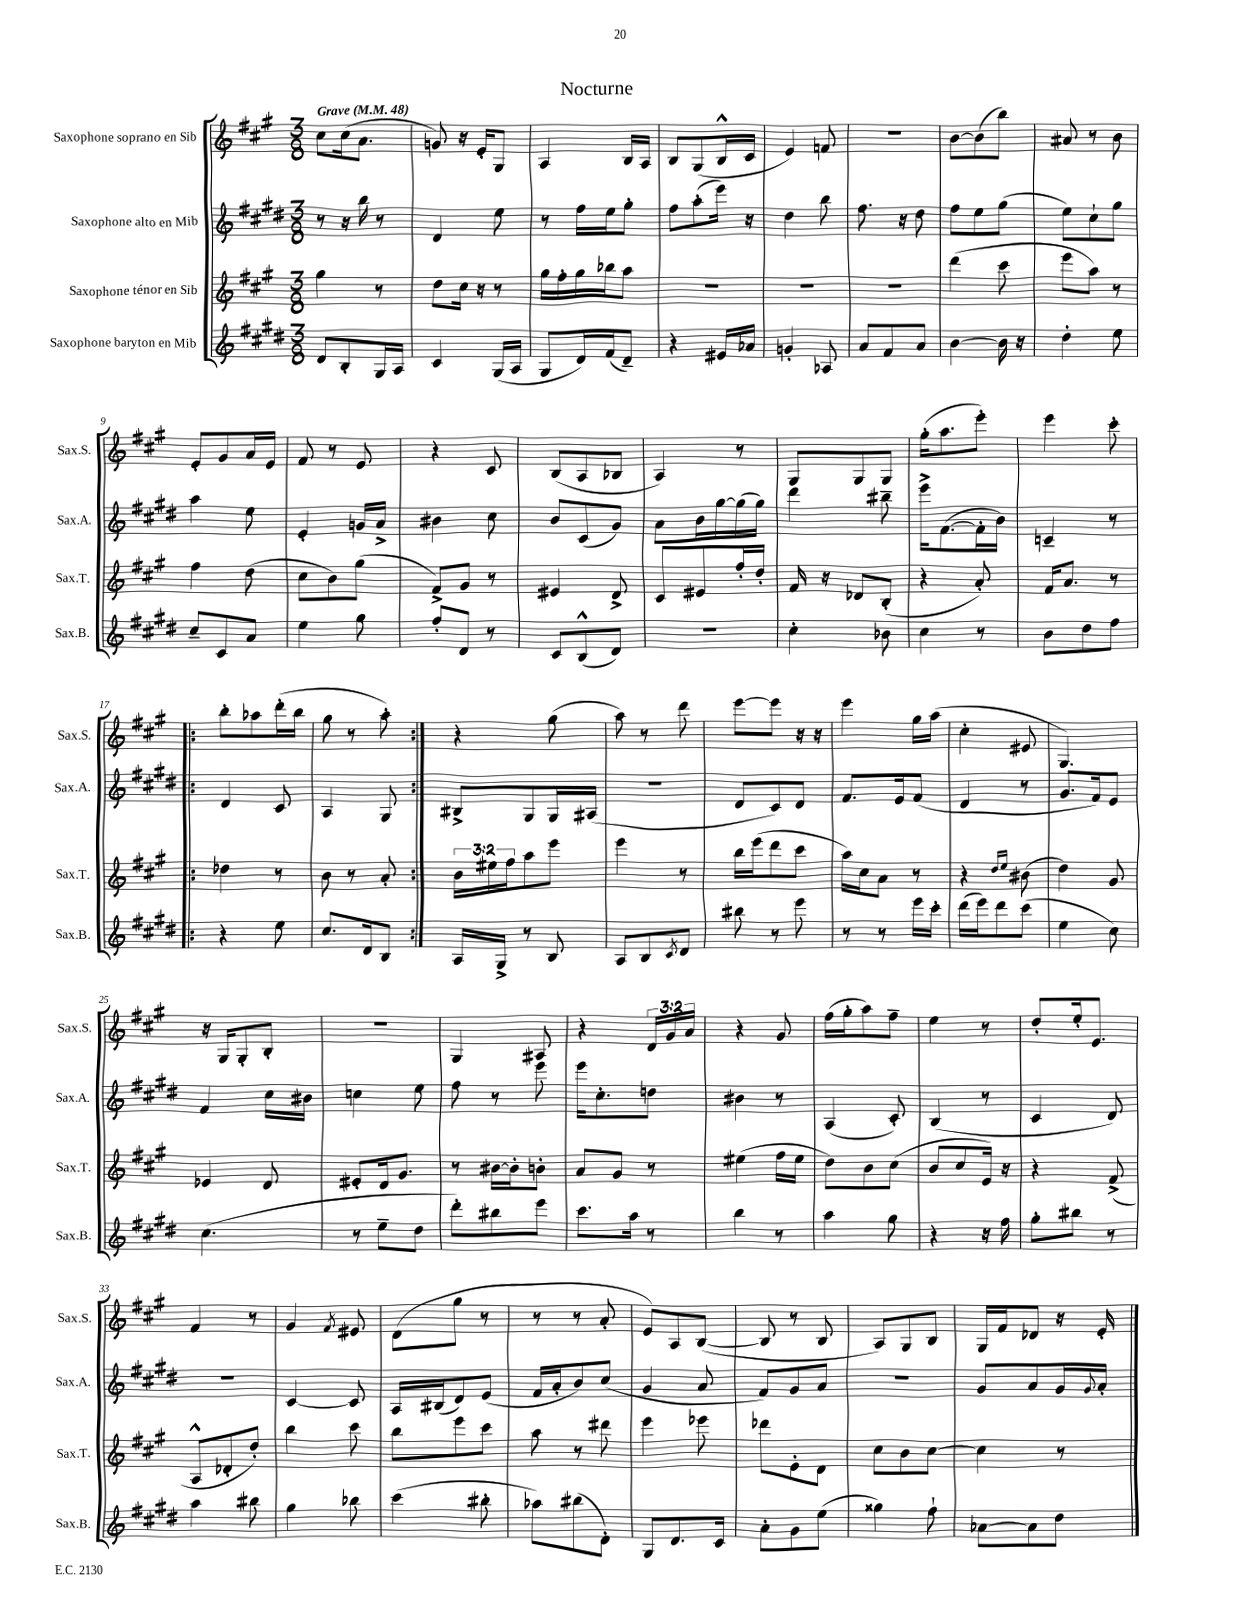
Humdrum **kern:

**kern	**kern	**kern	**kern
*part4	*part3	*part2	*part1
*staff4	*staff3	*staff2	*staff1
*I"Saxophone baryton en Mib	*I"Saxophone ténor en Sib	*I"Saxophone alto en Mib	*I"Saxophone soprano en Sib
*I'Sax.B.	*I'Sax.T.	*I'Sax.A.	*I'Sax.S.
*clefG2	*clefG2	*clefG2	*clefG2
*k[f#c#g#d#]	*k[f#c#g#]	*k[f#c#g#d#]	*k[f#c#g#]
*M3/8	*M3/8	*M3/8	*M3/8
*MM48	*MM48	*MM48	*MM48
=1	=1	=1	=1
!	!	!	!LO:TX:a:B:t=Grave
8d#/L	4gg#\	8r	8cc#\L
8B'/	.	16r	(16cc#\k
.	.	16bb\	8.a\J
16G#/L	8r	8r	.
16A/JJ	.	.	.
=2	=2	=2	=2
4c#/	8dd\L	4d#/	8gn/)
.	16cc#\Jk	.	16r
.	16r	.	16e'/KL
(16G#/LL	8r	8ee\	8G#/J
16A/JJ	.	.	.
=3	=3	=3	=3
8G#/L	16gg#\LL	8r	4A/
.	16ff#'\	.	.
16d#/L)	16gg#\	16ff#\LL	.
(16f#/J	16bb-X\J	16ee\J	.
8d#~/J)	8aa\J	8gg#'\J	16B/LL
.	.	.	16A/JJ
=4	=4	=4	=4
4r	4.r	8ff#\L	8B/L
.	.	(8aa'\	(8G#/
16e#X/LL	.	16eee\Jk)	16B^^/L
16a-X/JJ	.	16r	16c#/JJ
=5	=5	=5	=5
4gn'/	4.r	4dd#\	4e/)
8A-X/	.	8bb\	8fn/
=6	=6	=6	=6
8a/L	4.r	8.ff#\	4.r
8f#/	.	.	.
.	.	16r	.
8a/J	.	8dd#\	.
=7	=7	=7	=7
[4b\	(4ddd\	8ff#\L	[8b\L
.	.	8ee\	(8b\]
16b\]	8ccc#\	(8gg#\J	8bb\J)
16r	.	.	.
=8	=8	=8	=8
4dd#'\	8eee\L	8ee\L)	8a#X/
.	8aa\J)	8cc#`\	8r
8ee\	8r	8gg#\J	8b\
!!LO:LB:g=z
=9	=9	=9	=9
8cc#~/L	4ff#\	4aa\	8e'/L
8c#/	.	.	8g#/
8a/J	(8dd\	8ee\	16a/L
.	.	.	16e/JJ
=10	=10	=10	=10
4ee\	8cc#\L	4e'/	8f#/
.	8b\)	.	8r
8gg#\	(8gg#\J	16gn/LL	8e/
.	.	16a^/JJ	.
=11	=11	=11	=11
8ff#'/L	8f#^/L)	4b#X\	4r
8d#/J	8g#/J	.	.
8r	8r	8cc#\	8c#/
=12	=12	=12	=12
8c#/L	4e#X/	8b/L	(8B/L
(8B^^/	.	(8c#/	8A/
8d#/J)	8d^/	8g#/J)	8B-X/J
=13	=13	=13	=13
4.r	8c#/L	8a\L	4A/)
.	8e#X/	16b\L	.
.	.	[16gg#\	.
.	16ff#'/L	(16gg#\]	8r
.	16dd'/JJ	16gg#\JJ)	.
=14	=14	=14	=14
4cc#'\	16f#/	4ddd#\	8G#/L
.	16r	.	.
.	8d-X/L	.	8G#/
8b-X\	(8B'/J	8bb#X~\	8G#/J
=15	=15	=15	=15
4cc#\	4r	16eee^\KL	(16gg#'\KL
.	.	([8.f#\	8.aa\
8r	8a'/)	16f#'\L]	8eee'\J)
.	.	16b\JJ)	.
=16	=16	=16	=16
8b\L	16f#/KL	4cn~/	4eee\
.	8.a/J	.	.
8dd#\	.	.	.
8ff#\J	8r	8r	8ccc#'\
!!LO:LB:g=z
=17!|:	=17!|:	=17!|:	=17!|:
4r	4dd-X\	4d#/	8bb'\L
.	.	.	8aa-X\
8ee\	8r	8c#/	(16ddd'\L
.	.	.	16bb\JJ
=18	=18	=18	=18
8.cc#/L	8b\	4A/	8gg#\
.	8r	.	8r
16d#/k	.	.	.
8B/J	8a'/	8G#/	8aa'\)
=19:|!	=19:|!	=19:|!	=19:|!
16A/LL	24b\LL	8B#X^/L	4r
.	24ee#X\	.	.
16G#^/JJ	.	.	.
.	24ff#\J	.	.
8r	8aa\	8G#/	.
8B/	8eee\J	16G#/L	(8gg#\
.	.	(16A#X/JJ	.
=20	=20	=20	=20
8A/L	4eee\	4.r	8aa\)
8B/	.	.	8r
8qc#/	.	.	.
8d#/J	8r	.	8ddd\
=21	=21	=21	=21
8bb#X\	16bb\LL	8d#/L	[8eee\L
.	(16eee\J	.	.
8r	8ddd\	8c#/)	8eee\J]
8eee\	8ccc#\J	8d#/J	16r
.	.	.	16r
=22	=22	=22	=22
8r	16aa\LL)	8.f#/L	4eee\
.	16cc#\J	.	.
8r	8a\J	.	.
.	.	16e/k	.
16eee\LL	8r	(8f#/J	16gg#\LL
16ccc#'\JJ	.	.	(16aa\JJ
=23	=23	=23	=23
(16ddd#\LL	4r	4d#/	4cc#'\
16eee\J)	.	.	.
8ddd#\	.	.	.
.	16qqdd/LL	.	.
.	16qqee/JJ	.	.
(8ccc#\J	(8b#X\	8r	8e#X/
=24	=24	=24	=24
4ee\	4dd\)	8.g#/L	4.G#/)
.	.	16f#/k)	.
8cc#\)	8g#/	8e/J	.
!!LO:LB:g=z
=25	=25	=25	=25
(4.cc#\	4e-X/	4f#/	16r
.	.	.	16G#/KL
.	.	.	8G#'/
.	8d/	16cc#\LL	8B'/J
.	.	16b#X\JJ	.
=26	=26	=26	=26
8r	8e#X'/L	4ccn\	4.r
8ee~\L	16d/k	.	.
.	8.g#/J	.	.
8dd#\J	.	8ee\	.
=27	=27	=27	=27
8ddd#'\L)	8r	8ff#\	4G#/
8bb#X\	[16b#X\LL	8r	.
.	16b#'\J]	.	.
8eee\J	8bn'\J	8eee\	8A#X/
=28	=28	=28	=28
8.ccc#\L	8a/L	16eee\KL	4r
.	.	8.cc#'\	.
.	8g#/J	.	.
16aa\Jk	.	.	.
8r	8r	8ddn\J	24d/LL
.	.	.	24g#/
.	.	.	24a/JJ
=29	=29	=29	=29
4bb\	(4ee#X\	4b#X\	4r
8r	16ff#\LL	8r	8g#/
.	16ee#\JJ	.	.
=30	=30	=30	=30
4aa\	8dd\L)	(4A/	(16ff#\LL
.	.	.	16gg#'\J
.	8b\	.	8aa\)
8gg#\	(8cc#\J	8c#'/)	8ff#~\J
=31	=31	=31	=31
4r	8b/L	(4B/	4ee\
.	8cc#/	.	.
16r	16e/Jk)	8r	8r
16ff#\	16r	.	.
=32	=32	=32	=32
8gg#'\L	4r	4c#/	8dd'/L
8bb#X\J	.	.	16ee'/k
.	.	.	8.e/J
8r	(8f#^/	8d#/)	.
!!LO:LB:g=z
=33	=33	=33	=33
4aa\	8A^^/L	4.r	4f#/
.	8d-X'/	.	.
8bb#X\	8dd'/J)	.	8r
=34	=34	=34	=34
4gg#\	4bb\	[4c#/	4g#/
.	.	.	8qf#/
8bb-X\	8ccc#\	8c#/]	8e#X/
=35	=35	=35	=35
(4ccc#\	8bb\L	16A/LL	(8d\L
.	.	(16B#X/J	.
.	8eee\	8d#/)	8gg#\J
8bb#X'\	8ccc#\J	(8e/J	8r
=36	=36	=36	=36
8aa-X\L)	8aa\	16f#/LL	8r
.	.	16a'/J	.
(8bb#X\	8r	8b/)	8r
8d#'\J)	8ddd#X\	(8cc#/J	8a'/
=37	=37	=37	=37
8G#/L	4eee\	4g#/	8e/L)
8.d#/	.	.	8A/
.	8eee-X\	8a/	([8B/J
16c#/Jk	.	.	.
=38	=38	=38	=38
8a'\L	8ddd-X\L	8f#/L)	8B/]
8g#\	8e'\	8g#/	8r
(8ee\J	8d\J	8a/J	8B/
=39	=39	=39	=39
4gg##X\)	8cc#\L	4.r	8A/L)
.	8b\	.	8G#/
8ff#`\	[8cc#\J	.	8B/J
=40	=40	=40	=40
[8a-X\L	4cc#\]	8g#/L	16G#/LL
.	.	.	16f#/J
8a-\]	.	8a/	8d-X/J
8dd#\J	8r	16g#/L	16r
.	.	8qqg#/	.
.	.	16a'/JJ	16e'/
==	==	==	==
*-	*-	*-	*-
